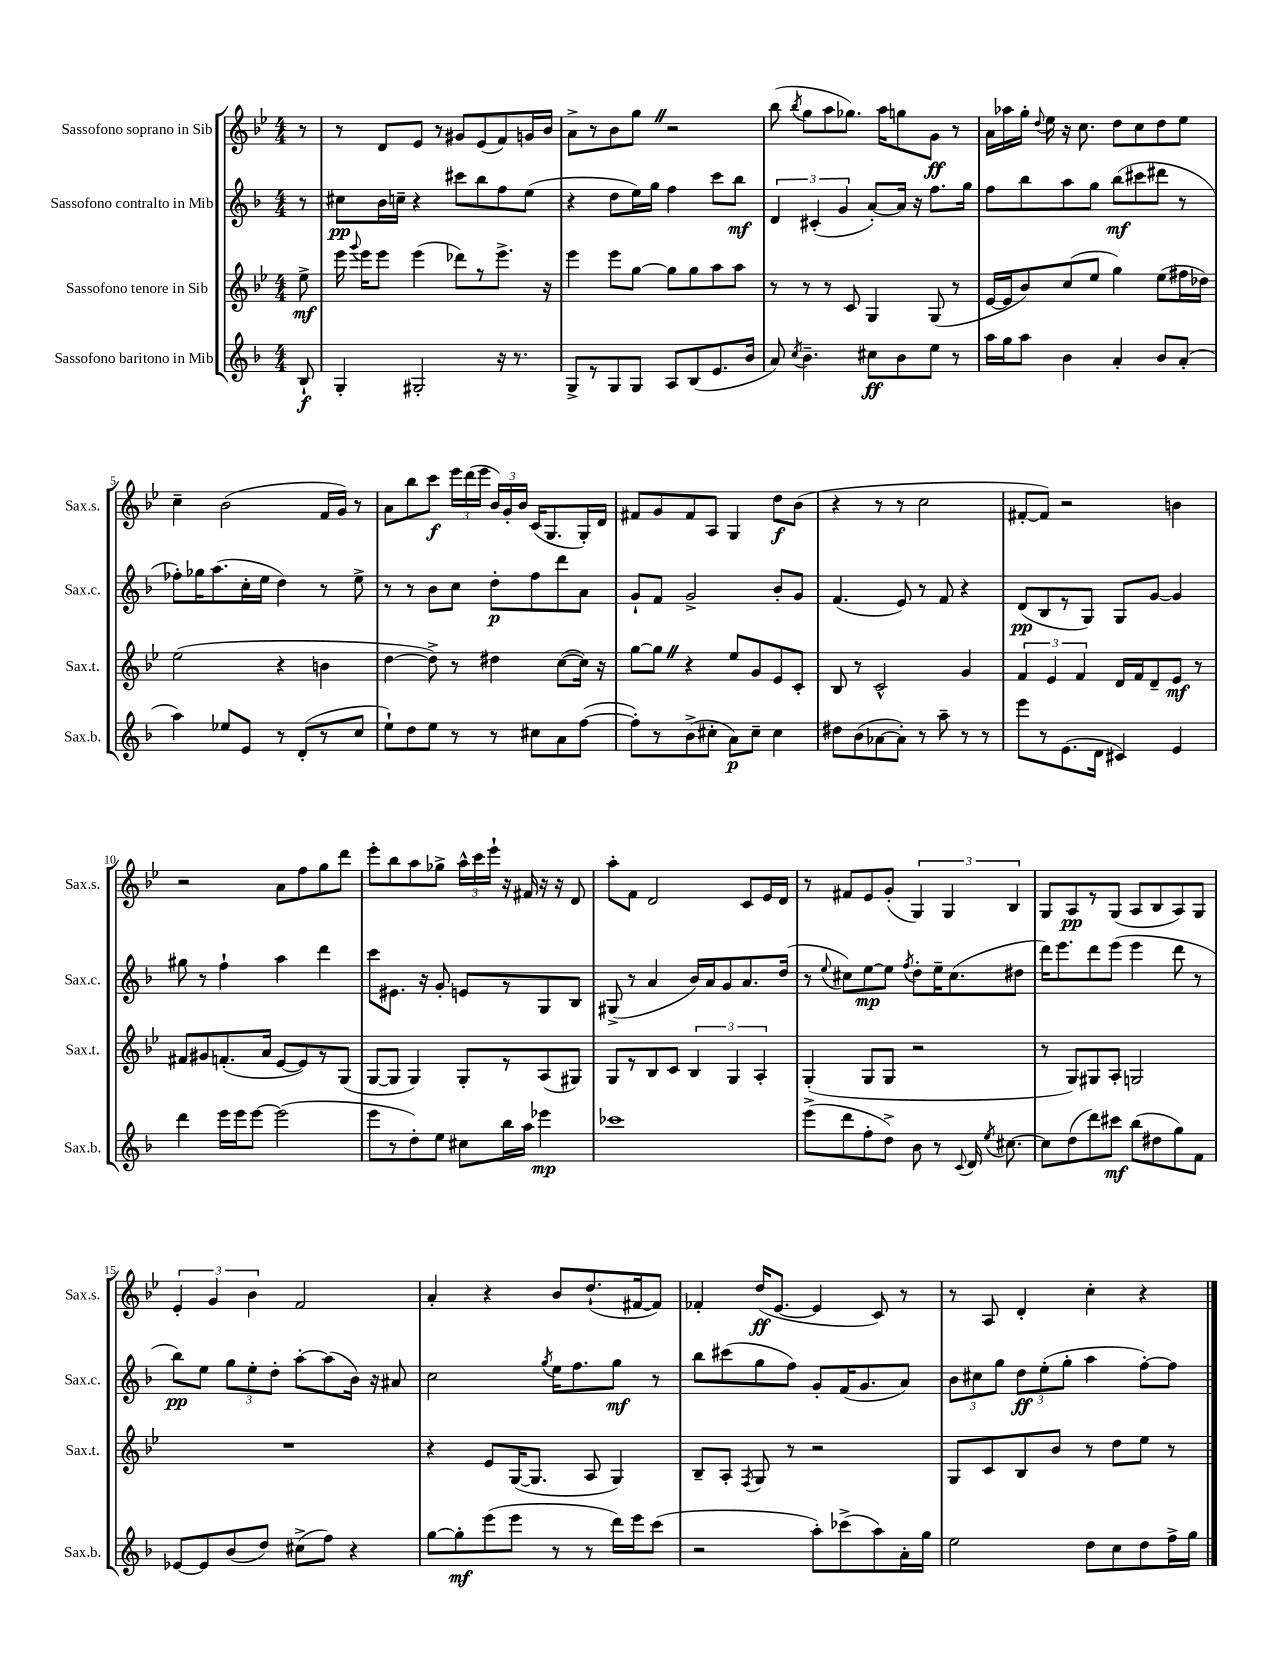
<<
\new StaffGroup <<
\new Staff = "s0" \with { instrumentName = "Sassofono soprano in Sib" shortInstrumentName = "Sax.s." } {
    \clef treble \key bes \major \numericTimeSignature \time 4/4 \partial 8
    \autoBeamOff r8 |
    r8 d'8[ ees'8] r8 gis'8[ ees'8( f'8) g'16 bes'16] |
    a'8[-> r8 bes'8 g''8] \once \override BreathingSign.text = \markup { \musicglyph "scripts.caesura.straight" } \breathe r2 |
    bes''8( \acciaccatura { bes''8 } g''8[ a''8 ges''8.]) a''16[ g''8 g'8]\ff r8 |
    a'16[ aes''16 g''16]-. \appoggiatura { d''8 } ees''16 r16 c''8. d''8[ c''8 d''8 ees''8] |
    c''4-- bes'2( f'16[ g'16]) r8 |
    a'8[ bes''8 c'''8]\f \tuplet 3/2 { ees'''16[ d'''16( ees'''16] } \tuplet 3/2 { bes'16[) g'16-. bes'16] } c'16[( g8. g16-.) d'16] |
    fis'8[ g'8 fis'8 a8] g4 d''8[\f bes'8]( |
    r4 r8 r8 c''2 |
    fis'8[~-. fis'8]) r2 b'4 |
    r2 a'8[ f''8 g''8 d'''8] |
    ees'''8[-. bes''8 a''8 ges''8]-> \tuplet 3/2 { a''16[-^ c'''16 ees'''16]-! } r16 fis'16 r16 r16 d'8 |
    a''8[-. f'8] d'2 c'8[ ees'16 d'16] |
    r8 fis'8[ ees'8 g'8]-.( \tuplet 3/2 { g4) g4 bes4 } |
    g8[ a8\pp r8 g8]( a8[ bes8 a8) g8] |
    \tuplet 3/2 { ees'4-. g'4 bes'4 } f'2 |
    a'4-. r4 bes'8[ d''8.-!( fis'16~ fis'8]) |
    fes'4-. d''16[\ff( ees'8.]~ ees'4 c'8) r8 |
    r8 a8 d'4-. c''4-. r4 \bar "|." |
}
\new Staff = "s1" \with { instrumentName = "Sassofono contralto in Mib" shortInstrumentName = "Sax.c." } {
    \clef treble \key f \major \numericTimeSignature \time 4/4 \partial 8
    \autoBeamOff r8 |
    cis''8[\pp bes'16 c''16]-- r4 cis'''8[ bes''8 f''8 e''8]( |
    r4 d''8[ e''16) g''16] f''4 c'''8[ bes''8]\mf |
    \tuplet 3/2 { d'4 cis'4-.( g'4 } a'8[~-.) a'16] r16 f''8.[ g''16] |
    f''8[ bes''8 a''8 g''8] bes''8[\mf( cis'''8 dis'''8] r8 |
    fes''8[-.) ges''16 a''8.( c''16-. e''16] d''4) r8 e''8-> |
    r8 r8 bes'8[ c''8] d''8[-.\p f''8 d'''8 a'8] |
    g'8[-! f'8] g'2-> bes'8[-. g'8] |
    f'4.( e'8) r8 f'8 r4 |
    d'8[\pp( bes8 r8 g8]) g8[ g'8]~ g'4 |
    gis''8 r8 f''4-! a''4 d'''4 |
    c'''8[ eis'8.] r16 g'8-. e'8[ r8 g8 bes8] |
    gis8->( r8 a'4 bes'16[) a'16 g'8 a'8. d''16]( |
    r8 \appoggiatura { e''8 } cis''8[) e''8~\mp e''8] \acciaccatura { f''8 } d''8[-. e''16-- cis''8.( dis''8] |
    d'''16[) e'''8. d'''8 e'''8]( e'''4 d'''8 r8 |
    bes''8[\pp) e''8] \tuplet 3/2 { g''8[ e''8-. d''8]-. } a''8[~-. a''8( bes'16]) r16 ais'8 |
    c''2 \acciaccatura { g''8 } e''16[ f''8. g''8]\mf r8 |
    bes''8[ cis'''8( g''8 f''8]) g'8[-. f'16( g'8. a'8]) |
    \tuplet 3/2 { bes'8[ cis''8 g''8] } \tuplet 3/2 { d''8[\ff e''8-.( g''8]-. } a''4 f''8[~-.) f''8] \bar "|." |
}
\new Staff = "s2" \with { instrumentName = "Sassofono tenore in Sib" shortInstrumentName = "Sax.t." } {
    \clef treble \key bes \major \numericTimeSignature \time 4/4 \partial 8
    \autoBeamOff ees''8->\mf |
    ees'''16 \appoggiatura { g'''8 } ees'''16[ ees'''8] ees'''4( des'''8[) r8 ees'''8.]-> r16 |
    ees'''4 ees'''8[ g''8]~ g''8[ g''8 a''8 a''8] |
    r8 r8 r8 c'8 g4 g8( r8 |
    ees'16[~ ees'16 bes'8) c''8( ees''8] g''4) ees''8[( fis''16 des''16]) |
    ees''2( r4 b'4 |
    d''4~ d''8->) r8 dis''4 c''8[~( c''16]) r16 |
    g''8[~ g''8] \once \override BreathingSign.text = \markup { \musicglyph "scripts.caesura.straight" } \breathe r4 ees''8[ g'8 ees'8 c'8]-. |
    bes8 r8 c'2-^ g'4 |
    \tuplet 3/2 { f'4 ees'4 f'4 } d'16[ f'16 d'8-- ees'8]\mf r8 |
    fis'8[ gis'8 f'8.-.( a'16] ees'8[~ ees'8) r8 g8]( |
    g8[~ g8] g4) g8[-. r8 a8( gis8]) |
    g8[ r8 bes8 c'8] \tuplet 3/2 { bes4 g4 a4-. } |
    g4-.( g8[ g8] r2 |
    r8 g8[) gis8 a8]-. g2 |
    R1 |
    r4 ees'8[ g16~( g8.] a8 g4) |
    bes8[-- a8]-. \acciaccatura { f8 } g8 r8 r2 |
    g8[ c'8 bes8 bes'8] r8 d''8[ ees''8] r8 \bar "|." |
}
\new Staff = "s3" \with { instrumentName = "Sassofono baritono in Mib" shortInstrumentName = "Sax.b." } {
    \clef treble \key f \major \numericTimeSignature \time 4/4 \partial 8
    \autoBeamOff bes8-!\f |
    g4-. gis2-. r16 r8. |
    g8[-> r8 g8 g8] a8[ bes8( e'8. bes'16] |
    a'8) \acciaccatura { c''8 } bes'4.-- cis''8[\ff bes'8 e''8] r8 |
    a''16[ g''16 a''8] bes'4 a'4-. bes'8[ a'8]-.( |
    a''4) ees''8[ e'8] r8 d'8[-.( r8 c''8] |
    e''8[-!) d''8 e''8] r8 r8 cis''8[ a'8 f''8]~( |
    f''8[-.) r8 bes'8->( cis''8]-. a'8[\p) cis''8]-- cis''4 |
    dis''8[ bes'8( aes'8~ aes'8]-.) r8 a''8-- r8 r8 |
    e'''8[ r8 e'8.( d'16] cis'4) e'4 |
    d'''4 e'''16[ e'''16 e'''8]~ e'''2( |
    e'''8[ r8 d''8-.) e''8] cis''8[ bes''16 a''16] ees'''4\mp |
    ces'''1 |
    e'''8[->( d'''8 f''8-. d''8]->) bes'8 r8 \appoggiatura { c'8 } d'16 \acciaccatura { e''8 } cis''8.~ |
    cis''8[ d''8( d'''8) cis'''8]\mf bes''8[( dis''8 g''8) f'8] |
    ees'8[~ ees'8 bes'8( d''8]) cis''8[->( f''8]) r4 |
    g''8[~ g''8-.\mf e'''8( e'''8] r8 r8 d'''16[) e'''16 c'''8]( |
    r2 a''8[-.) ces'''8->( a''8) a'16-. g''16] |
    e''2 d''8[ c''8 d''8 f''16-> g''16] \bar "|." |
}
>>
>>
